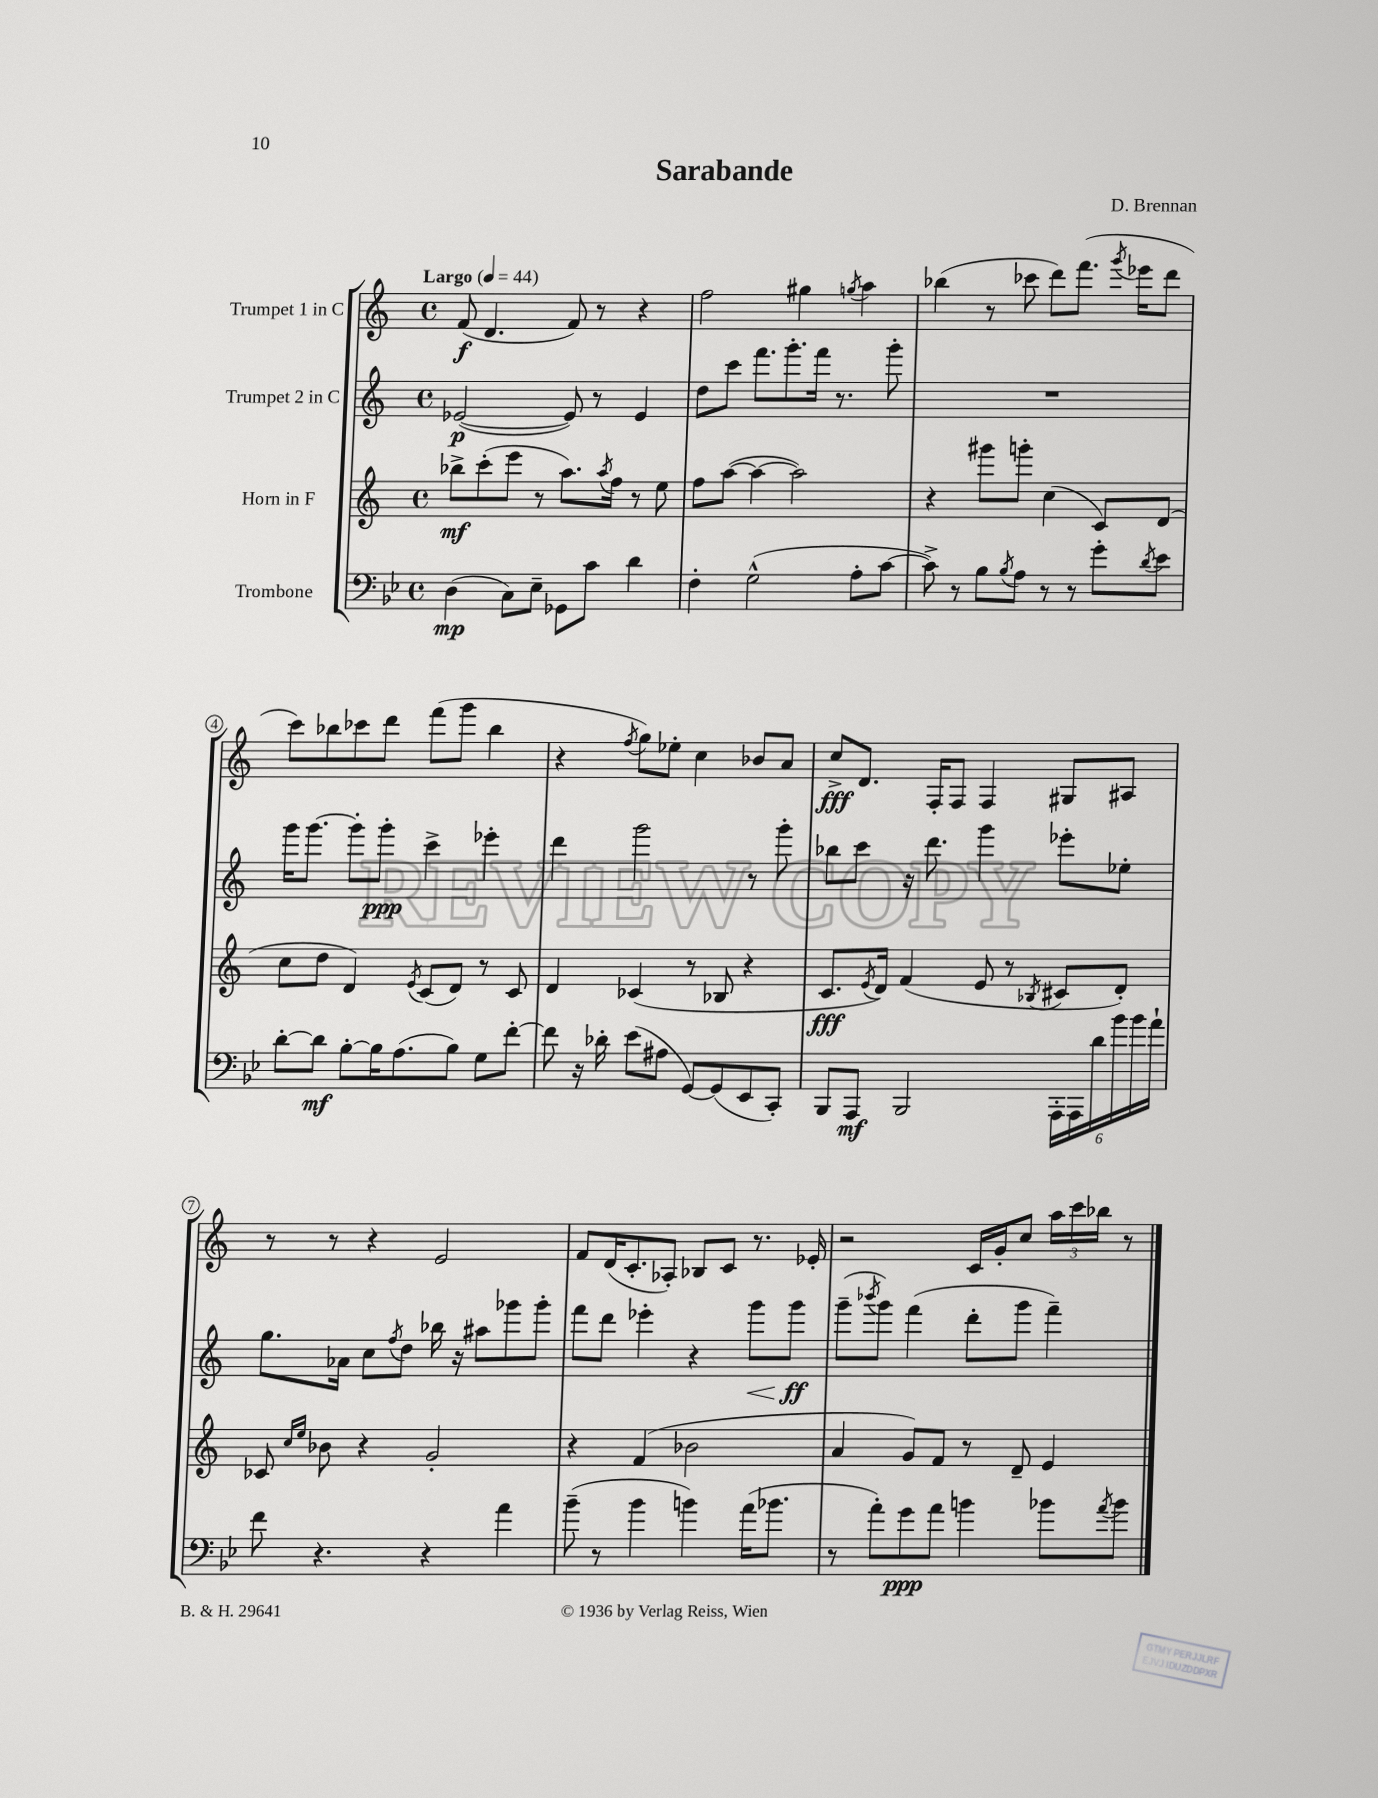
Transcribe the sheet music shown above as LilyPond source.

\header { title = "Sarabande" composer = "D. Brennan" }
<<
\new StaffGroup <<
\new Staff = "s0" \with { instrumentName = "Trumpet 1 in C" } {
    \clef treble \key c \major \defaultTimeSignature \time 4/4 \tempo "Largo" 4 = 44
    f'8\f( d'4. f'8) r8 r4 |
    f''2 gis''4 \acciaccatura { g''8 } a''4 |
    bes''4( r8 ces'''8 d'''8) f'''8.( \acciaccatura { g'''8 } ees'''16 d'''8 |
    c'''8) bes''8 ces'''8 d'''8 f'''8( g'''8 bes''4 |
    r4 \acciaccatura { f''8 } g''8) ees''8-. c''4 bes'8 a'8 |
    c''8->\fff d'8. f16-. f8 f4 gis8 ais8 |
    r8 r8 r4 e'2 |
    f'8 d'16( c'8.-. aes8-.) bes8 c'8 r8. ees'16-. |
    r2 c'16 g'16-. c''8 \tuplet 3/2 { a''16 c'''16 bes''16 } r8 \bar "|." |
}
\new Staff = "s1" \with { instrumentName = "Trumpet 2 in C" } {
    \clef treble \key c \major \defaultTimeSignature \time 4/4
    ees'2~\p( ees'8) r8 ees'4 |
    d''8 c'''8 f'''8. g'''8.-. f'''16 r8. g'''8-. |
    R1 |
    g'''16 g'''8.~ g'''8-. g'''8-.\ppp c'''4-> ees'''4-. |
    d'''4 g'''2 r8 g'''8-. |
    bes''8 c'''8 r16 d'''8. g'''4 ees'''8-. ees''8-. |
    g''8. aes'16 c''8 \acciaccatura { f''8 } d''8 bes''16 r16 ais''8 ges'''8 ges'''8-. |
    f'''8 d'''8 ees'''4-. r4 g'''8\< g'''8\ff\! |
    g'''8--( \acciaccatura { bes'''8 } g'''8) f'''4( d'''8-. g'''8 f'''4--) \bar "|." |
}
\new Staff = "s2" \with { instrumentName = "Horn in F" } {
    \clef treble \key c \major \defaultTimeSignature \time 4/4
    bes''8->\mf c'''8-.( e'''8 r8 a''8.) \acciaccatura { a''8 } f''16 r8 e''8 |
    f''8 a''8~( a''4~ a''2) |
    r4 gis'''8 g'''8-. c''4( c'8) d'8( |
    c''8 d''8 d'4) \acciaccatura { e'8 } c'8( d'8) r8 c'8 |
    d'4 ces'4( r8 bes8 r4 |
    c'8.\fff \acciaccatura { e'8 } d'16) f'4( e'8 r8 \acciaccatura { bes8 } cis'8 d'8-.) |
    ces'8 \grace { c''16 e''16 } bes'8 r4 g'2-. |
    r4 f'4( bes'2 |
    a'4 g'8) f'8 r8 d'8-- e'4 \bar "|." |
}
\new Staff = "s3" \with { instrumentName = "Trombone" } {
    \clef bass \key bes \major \defaultTimeSignature \time 4/4
    d4\mp( c8) ees8-- ges,8 c'8 d'4 |
    f4-. g2-^( a8-. c'8~ |
    c'8->) r8 bes8 \acciaccatura { bes8 } a8 r8 r8 g'8-. \acciaccatura { d'8 } ees'8 |
    d'8~-. d'8\mf bes8~-. bes16 a8.( bes8) g8 f'8~-. |
    f'8 r16 des'16-. ees'8( ais8 g,8~) g,8( ees,8 c,8-.) |
    bes,,8 a,,8\mf bes,,2 \tuplet 6/4 { a,,16-. a,,16 d'16 bes'16 bes'16 a'16-! } |
    f'8 r4. r4 a'4 |
    bes'8--( r8 bes'4 b'4) a'16( bes'8. |
    r8 a'8-.) g'8\ppp a'8 b'4 bes'8 \acciaccatura { a'8 } bes'8 \bar "|." |
}
>>
>>
\layout { \context { \Score \override BarNumber.stencil = #(make-stencil-circler 0.1 0.3 ly:text-interface::print) } }
